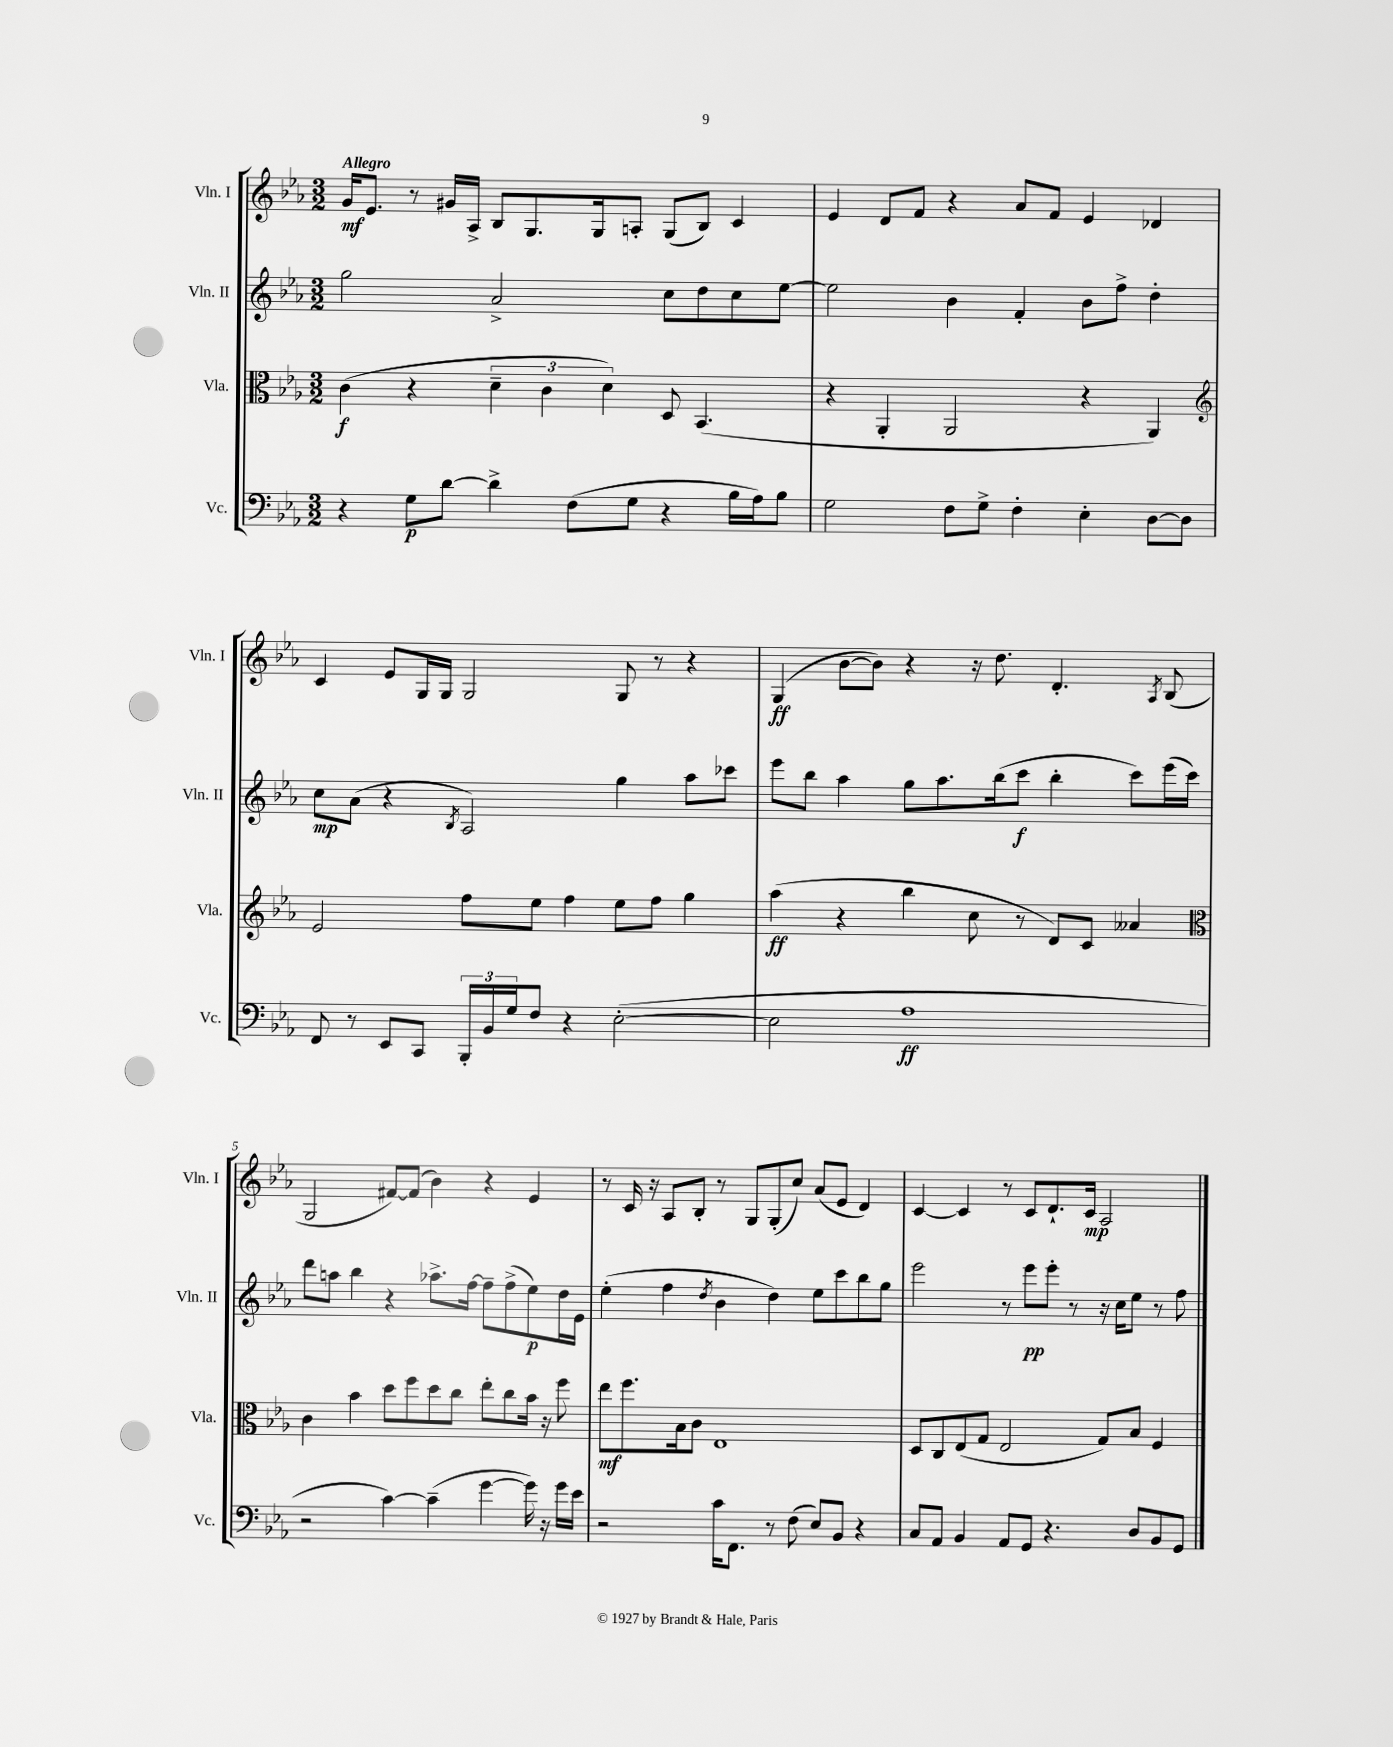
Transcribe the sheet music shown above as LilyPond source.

<<
\new StaffGroup <<
\new Staff = "s0" \with { instrumentName = "Vln. I" shortInstrumentName = "Vln. I" } {
    \clef treble \key ees \major \numericTimeSignature \time 3/2 \tempo "Allegro"
    g'16\mf ees'8. r8 gis'16 aes16-> bes8 g8. g16 a8-. g8( bes8) c'4 |
    ees'4 d'8 f'8 r4 aes'8 f'8 ees'4 des'4 |
    c'4 ees'8 g16 g16 g2 g8 r8 r4 |
    g4\ff( bes'8~ bes'8) r4 r16 d''8. d'4.-. \acciaccatura { aes8 } bes8( |
    g2 fis'8~) fis'8( bes'4) r4 ees'4 |
    r8 c'16 r16 aes8 bes8-. r8 g8 g8-.( c''8) aes'8( ees'8 d'4) |
    c'4~ c'4 r8 c'8 d'8.-! c'16\mp aes2 \bar "|." |
}
\new Staff = "s1" \with { instrumentName = "Vln. II" shortInstrumentName = "Vln. II" } {
    \clef treble \key ees \major \numericTimeSignature \time 3/2
    g''2 aes'2-> c''8 d''8 c''8 ees''8~ |
    ees''2 bes'4 f'4-. bes'8 f''8-> d''4-. |
    c''8\mp aes'8( r4 \acciaccatura { bes8 } aes2) g''4 aes''8 ces'''8 |
    ees'''8 bes''8 aes''4 g''8 aes''8. bes''16( c'''8\f bes''4-. c'''8) ees'''16( c'''16) |
    d'''8 a''8 bes''4 r4 aes''8.-> f''16~ f''8-- f''8->( ees''8\p) d''16 ees'16 |
    ees''4-.( f''4 \acciaccatura { d''8 } bes'4 d''4) ees''8 c'''8 bes''8 g''8 |
    ees'''2 r8 ees'''8\pp ees'''8-. r8 r16 c''16 ees''8 r8 f''8 \bar "|." |
}
\new Staff = "s2" \with { instrumentName = "Vla." shortInstrumentName = "Vla." } {
    \clef alto \key ees \major \numericTimeSignature \time 3/2
    c'4\f( r4 \tuplet 3/2 { d'4-- c'4 d'4) } d8 bes,4.( |
    r4 aes,4-. aes,2 r4 aes,4) |
    \clef treble ees'2 f''8 ees''8 f''4 ees''8 f''8 g''4 |
    aes''4\ff( r4 bes''4 c''8 r8 d'8) c'8 aeses'4 |
    \clef alto c'4 bes'4 d''8 f''8 d''8 c''8 ees''8-. c''8 bes'16 r16 f''8 |
    ees''8\mf f''8. bes16 c'8 ees1 |
    d8 c8 ees8( g8 ees2 g8) bes8 f4 \bar "|." |
}
\new Staff = "s3" \with { instrumentName = "Vc." shortInstrumentName = "Vc." } {
    \clef bass \key ees \major \numericTimeSignature \time 3/2
    r4 g8\p d'8~ d'4-> f8( g8 r4 bes16 aes16) bes8 |
    g2 f8 g8-> f4-. ees4-. d8~ d8 |
    f,8 r8 ees,8 c,8 \tuplet 3/2 { bes,,16-. bes,16 g16 } f8 r4 ees2~-.( |
    ees2 aes1\ff |
    r2 c'4~) c'4--( g'4~ g'16) r16 g'16 ees'16 |
    r2 c'16 f,8. r8 f8( ees8) bes,8 r4 |
    c8 aes,8 bes,4 aes,8 g,8 r4. d8 bes,8 g,8 \bar "|." |
}
>>
>>
\layout { \context { \Score \override BarNumber.break-visibility = ##(#f #t #t) barNumberVisibility = #(every-nth-bar-number-visible 5) } }
